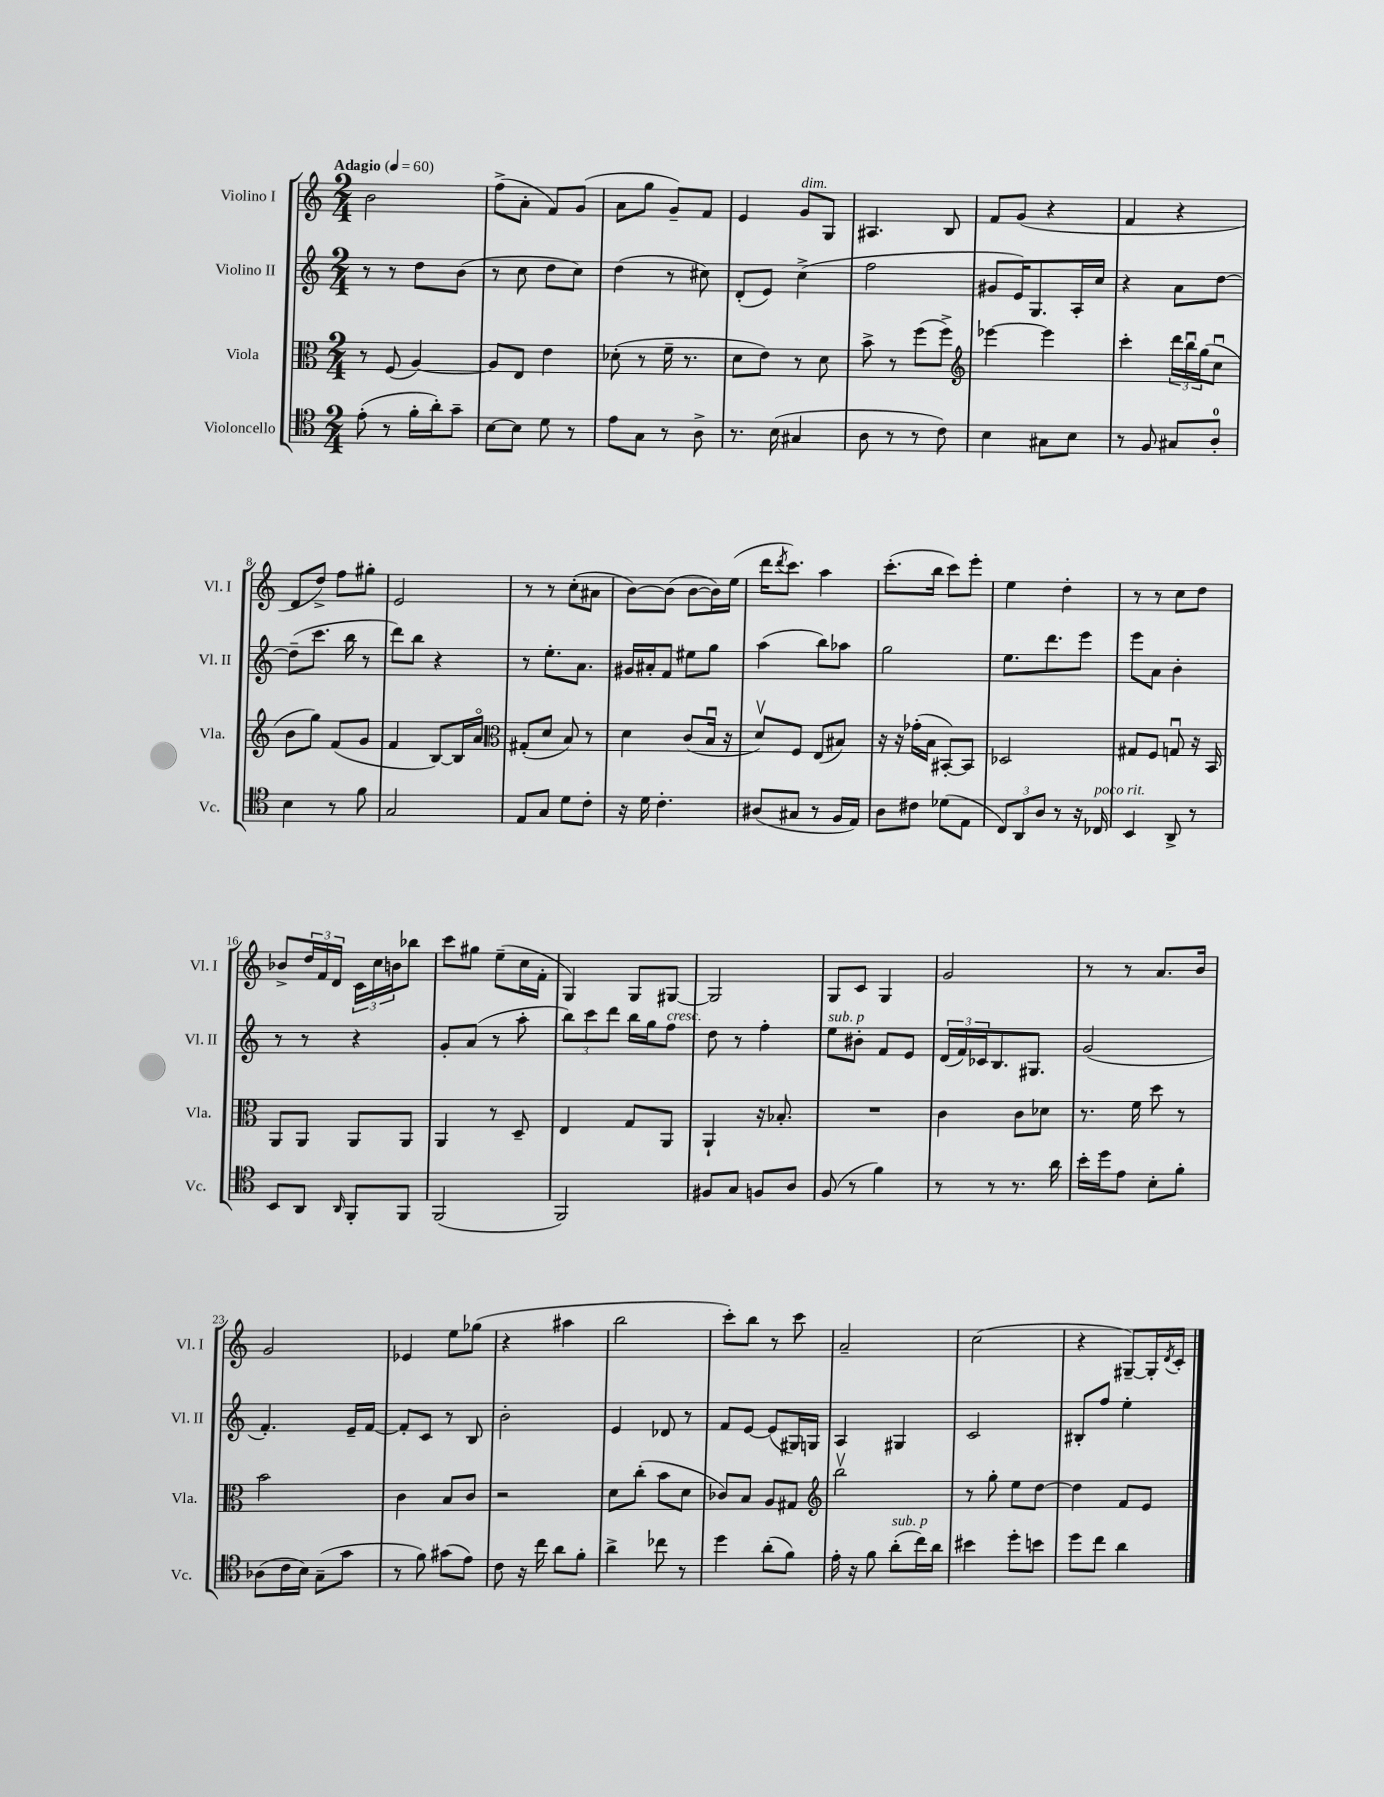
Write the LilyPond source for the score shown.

<<
\new StaffGroup <<
\new Staff = "s0" \with { instrumentName = "Violino I" shortInstrumentName = "Vl. I" } {
    \clef treble \key c \major \numericTimeSignature \time 2/4 \tempo "Adagio" 4 = 60
    b'2 |
    f''8->( a'8-. f'8) g'8( |
    a'8 g''8 g'8--) f'8 |
    e'4 g'8^\markup { \italic "dim." } g8 |
    ais4. b8 |
    f'8 g'8( r4 |
    f'4 r4 |
    d'8 d''8->) f''8 gis''8-. |
    e'2 |
    r8 r8 c''8-.( ais'8 |
    b'8~) b'8( b'8~ b'16) e''16( |
    d'''16 \acciaccatura { d'''8 } c'''8.) a''4 |
    c'''8.-.( b''16 c'''8) e'''8-. |
    e''4 d''4-. |
    r8 r8 c''8 d''8 |
    bes'8-> \tuplet 3/2 { d''16 f'16 d'16 } \tuplet 3/2 { c'16 c''16 b'16 } bes''8 |
    c'''8 gis''8 e''8--( c''16 f'16-. |
    g4) g8 gis8~ |
    gis2 |
    g8 c'8 g4 |
    g'2 |
    r8 r8 a'8. b'16 |
    g'2 |
    ees'4 e''8 ges''8( |
    r4 ais''4 |
    b''2 |
    c'''8-.) b''8 r8 c'''8 |
    a'2-- |
    c''2( |
    r4 gis8~--) gis16-. \acciaccatura { d'8 } c'16-. \bar "|." |
}
\new Staff = "s1" \with { instrumentName = "Violino II" shortInstrumentName = "Vl. II" } {
    \clef treble \key c \major \numericTimeSignature \time 2/4
    r8 r8 d''8 b'8( |
    r8 c''8 d''8 c''8) |
    d''4( r8 cis''8) |
    d'8-.( e'8) c''4->( |
    f''2 |
    gis'8 e'16) g8. a16-. c''16 |
    r4 a'8 d''8~ |
    d''8--( c'''8. b''16 r8 |
    d'''8) b''8 r4 |
    r8 e''8.-. a'8. |
    gis'16 ais'16-. f'8 eis''8 g''8 |
    a''4( b''8) aes''8 |
    g''2 |
    e''8. d'''8. e'''8 |
    e'''8 a'8 b'4-. |
    r8 r8 r4 |
    g'8-. a'8( r8 a''8-. |
    \tuplet 3/2 { b''8) c'''8 d'''8 } b''16 g''16 f''8^\markup { \italic "cresc." } |
    d''8 r8 f''4-. |
    e''8^\markup { \italic "sub. p" } bis'8-. f'8 e'8 |
    \tuplet 3/2 { d'16( f'16) ces'16 } b8. gis8. |
    g'2( |
    f'4.-.) e'16-- f'16~ |
    f'8-. c'8 r8 b8 |
    b'2-. |
    e'4 des'8 r8 |
    f'8 e'8~ e'8( gis16) g16 |
    a4 gis4 |
    c'2 |
    bis8-. f''8 e''4-. \bar "|." |
}
\new Staff = "s2" \with { instrumentName = "Viola" shortInstrumentName = "Vla." } {
    \clef alto \key c \major \numericTimeSignature \time 2/4
    r8 f8( a4~) |
    a8 e8 e'4 |
    des'8-.( r8 f'16-- r8. |
    d'8 e'8) r8 d'8 |
    b'8-> r8 f''8( f''8->) |
    \clef treble ees'''4~ ees'''4 |
    c'''4-. \tuplet 3/2 { d'''16 b''16\downbow g''16( } c''8\downbow |
    b'8 g''8) f'8( g'8 |
    f'4 b8~) b16 a'16\flageolet |
    \clef alto gis8-.( d'8 b8) r8 |
    d'4 c'8( b16\downbow r16 |
    d'8\upbow) f8 e8( bis8) |
    r16 r16 ges'16-.( b16 bis,8~-.) bis,8 |
    des2 |
    gis8 f8 g8\downbow r16 b,16 |
    a,8 a,8 a,8 a,8 |
    a,4 r8 d8-- |
    e4 g8 a,8 |
    a,4-! r16 bes8.-. |
    R2 |
    c'4 c'8 des'8 |
    r8. f'16 d''8 r8 |
    b'2 |
    c'4 b8 c'8 |
    r2 |
    d'8 c''8-.( b'8 d'8 |
    ces'8) b8 a8 gis8 |
    \clef treble b''2\upbow |
    r8 g''8-. e''8 d''8~ |
    d''4 f'8 e'8 \bar "|." |
}
\new Staff = "s3" \with { instrumentName = "Violoncello" shortInstrumentName = "Vc." } {
    \clef tenor \key c \major \numericTimeSignature \time 2/4
    e'8-.( r8 f'16-. a'16-.) g'8-- |
    b8~ b8 d'8 r8 |
    e'8 g8 r8 a8-> |
    r8. b16( gis4 |
    a8 r8 r8 c'8) |
    b4 gis8 b8 |
    r8 f8 gis8 a8-0-. |
    b4 r8 f'8 |
    g2 |
    e8 g8 d'8 c'8-. |
    r16 d'16 c'4.-. |
    ais8( gis8 r8 f16 e16) |
    a8 cis'8 des'8( e8 |
    \tuplet 3/2 { c8) a,8 a8 } r8 r16 ces16^\markup { \italic "poco rit." } |
    b,4 a,8-> r8 |
    b,8 a,8 \grace { a,16 } f,8-. f,8 |
    f,2( |
    f,2) |
    fis8 g8 f8 a8 |
    f8( r8 f'4) |
    r8 r8 r8. a'16 |
    b'16-. d''16 e'8 b8-. f'8-. |
    aes8( c'16 b16) g8--( g'8 |
    r8 f'8) gis'8( e'8) |
    c'8 r16 c''16 a'8 f'8-. |
    a'4-> ces''8 r8 |
    d''4 a'8-.( f'8) |
    e'16-. r16 f'8 a'8-.^\markup { \italic "sub. p" }( c''16) a'16 |
    bis'4 d''8-. b'8 |
    d''8 c''8 a'4 \bar "|." |
}
>>
>>
